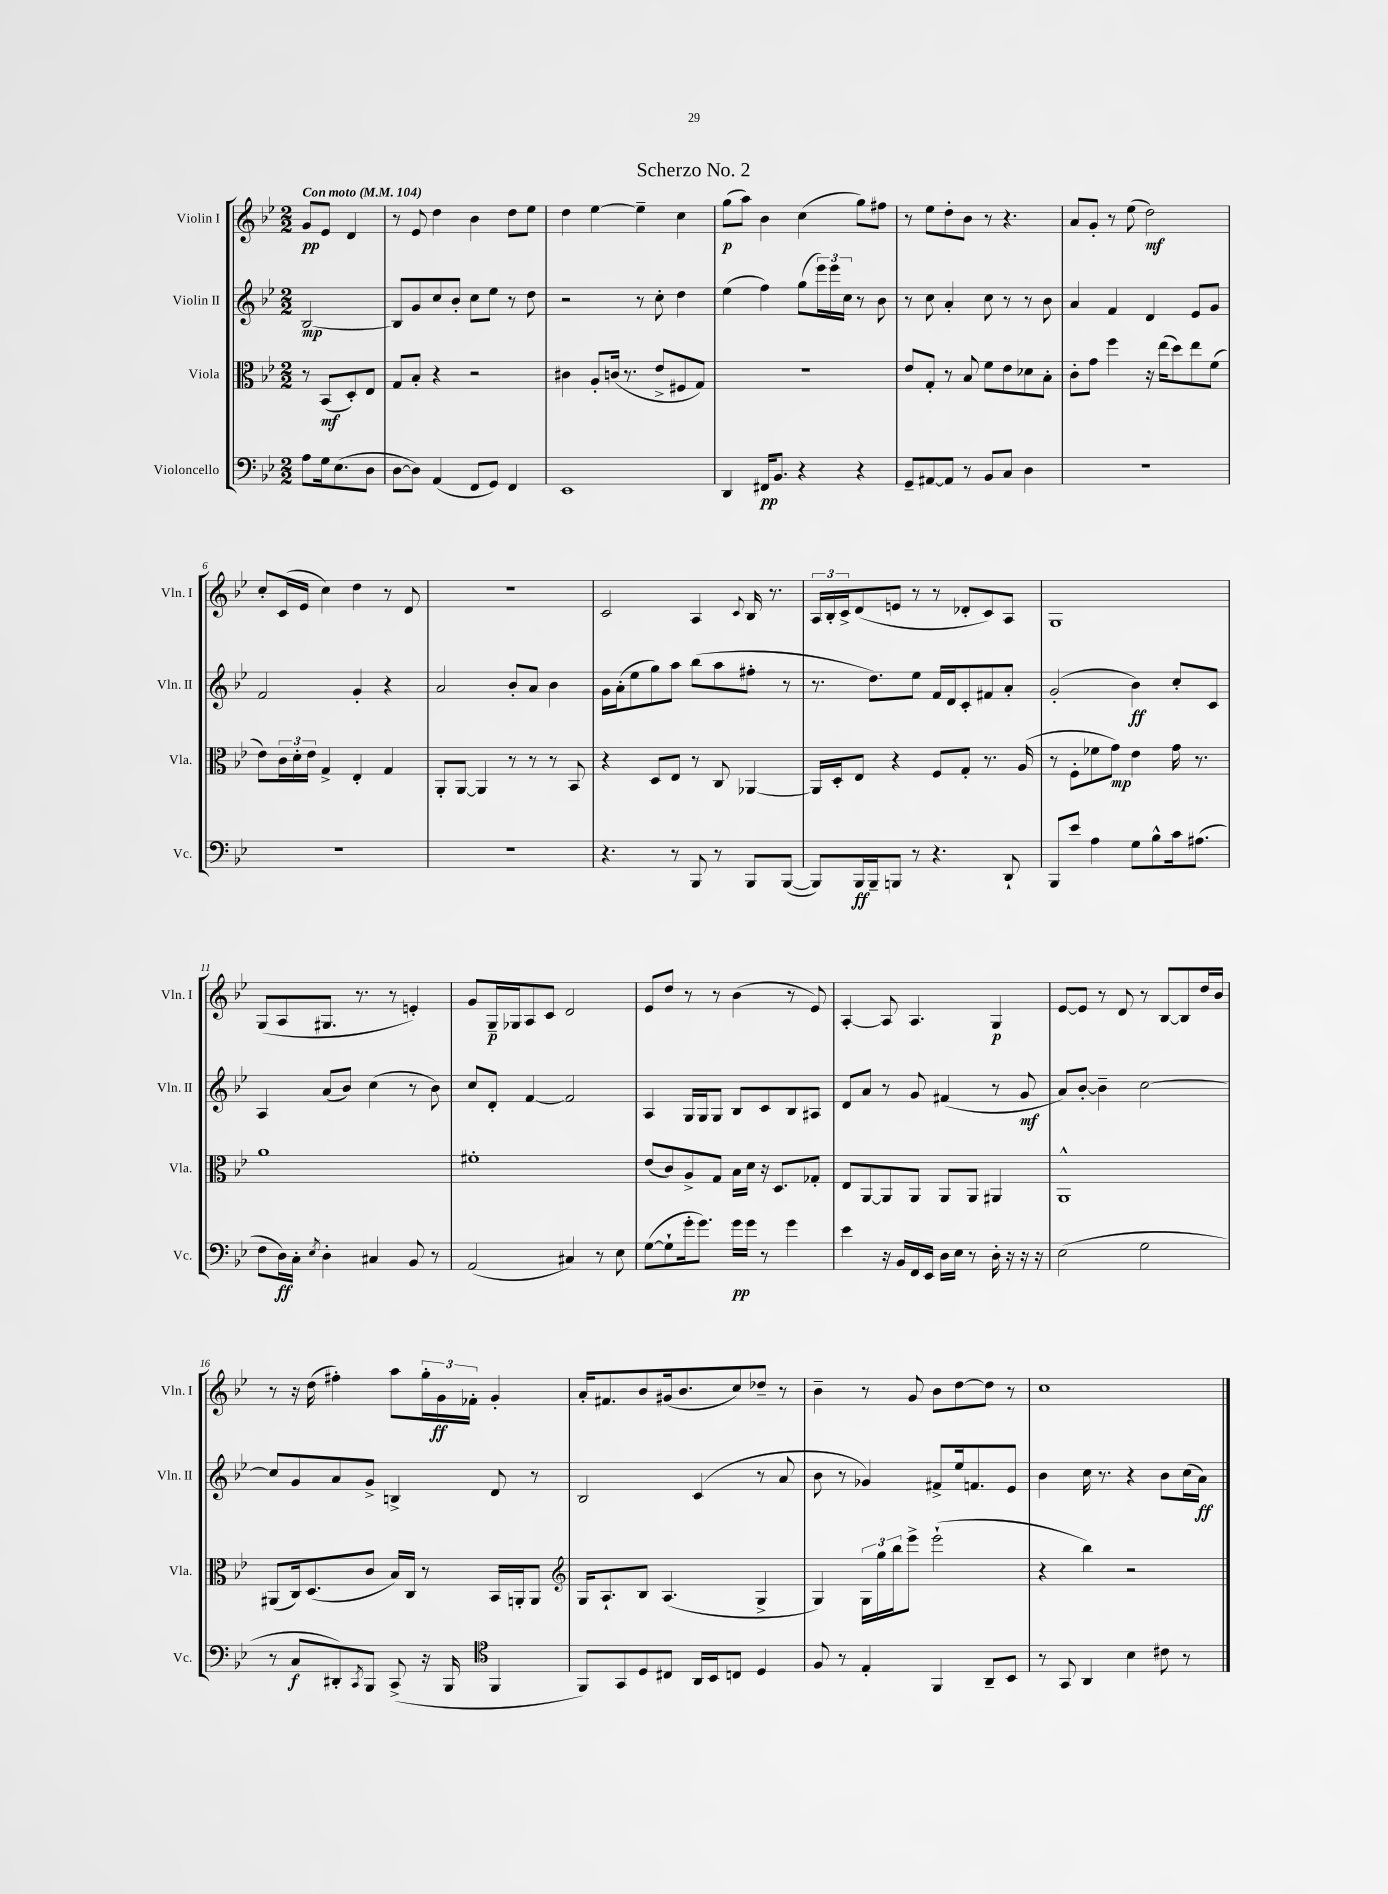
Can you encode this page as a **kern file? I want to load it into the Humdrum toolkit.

**kern	**dynam	**kern	**dynam	**kern	**dynam	**kern	**dynam
*part4	*part4	*part3	*part3	*part2	*part2	*part1	*part1
*staff4	*staff4	*staff3	*staff3	*staff2	*staff2	*staff1	*staff1
*I"Violoncello	*	*I"Viola	*	*I"Violin II	*	*I"Violin I	*
*I'Vc.	*	*I'Vla.	*	*I'Vln. II	*	*I'Vln. I	*
*clefF4	*	*clefC3	*	*clefG2	*	*clefG2	*
*k[b-e-]	*	*k[b-e-]	*	*k[b-e-]	*	*k[b-e-]	*
*M2/2	*	*M2/2	*	*M2/2	*	*M2/2	*
*MM104	*	*MM104	*	*MM104	*	*MM104	*
=	=	=	=	=	=	=	=
!	!	!	!	!	!	!LO:TX:a:B:t=Con moto	!
8A\L	.	8r	.	[2B-/	mp	8g/L	pp
16G\k	.	(8BB-/L	mf	.	.	8e-/J	.
(8.E-\	.	.	.	.	.	.	.
.	.	8D'/)	.	.	.	4d/	.
8D\J	.	8E-/J	.	.	.	.	.
=1	=1	=1	=1	=1	=1	=1	=1
[8D\L	.	8G/L	.	8B-/L]	.	8r	.
8D\J])	.	8B-'/J	.	8g/	.	8e-/	.
(4AA/	.	4r	.	8cc/	.	4dd\	.
.	.	.	.	8b-'/J	.	.	.
8FF/L	.	2r	.	8cc\L	.	4b-\	.
8GG/J)	.	.	.	8ee-\J	.	.	.
4FF/	.	.	.	8r	.	8dd\L	.
.	.	.	.	8dd\	.	8ee-\J	.
=2	=2	=2	=2	=2	=2	=2	=2
1EE-	.	4c#X\	.	2r	.	4dd\	.
.	.	8A'/L	.	.	.	[4ee-\	.
.	.	(16cn/Jk	.	.	.	.	.
.	.	8.r	.	.	.	.	.
.	.	.	.	8r	.	4ee-~\]	.
.	.	8e-^/L	.	8cc'\	.	.	.
.	.	8F#X/	.	4dd\	.	4cc\	.
.	.	8G/J)	.	.	.	.	.
=3	=3	=3	=3	=3	=3	=3	=3
4DD/	.	1r	.	(4ee-\	.	(8gg\L	p
.	.	.	.	.	.	8aa\J)	.
16FF#X/KL	pp	.	.	4ff\)	.	4b-\	.
8.BB-/J	.	.	.	.	.	.	.
4r	.	.	.	(8gg\L	.	(4cc\	.
.	.	.	.	24eee-\L)	.	.	.
.	.	.	.	24eee-\	.	.	.
.	.	.	.	24cc\JJ	.	.	.
4r	.	.	.	8r	.	8gg\L)	.
.	.	.	.	8b-\	.	8ff#X\J	.
=4	=4	=4	=4	=4	=4	=4	=4
8GG~/L	.	8e-/L	.	8r	.	8r	.
[8AA#X/	.	8G'/J	.	8cc\	.	8ee-\L	.
8AA#/J]	.	8r	.	4a'/	.	8dd'\	.
8r	.	8B-/	.	.	.	8b-\J	.
8BB-/L	.	8f\L	.	8cc\	.	8r	.
8C/J	.	8e-\	.	8r	.	4.r	.
4D\	.	8d-X\	.	8r	.	.	.
.	.	8B-'\J	.	8b-\	.	.	.
=5	=5	=5	=5	=5	=5	=5	=5
1r	.	8c'\L	.	4a/	.	8a/L	.
.	.	8g\J	.	.	.	8g'/J	.
.	.	4ff\	.	4f/	.	8r	.
.	.	.	.	.	.	(8ee-\	.
.	.	16r	.	4d/	.	2dd\)	mf
.	.	(16ee-\KL	.	.	.	.	.
.	.	8dd\)	.	.	.	.	.
.	.	8ee-\	.	8e-/L	.	.	.
.	.	(8f\J	.	8g/J	.	.	.
!!LO:LB:g=z
=6	=6	=6	=6	=6	=6	=6	=6
1r	.	8e-\L)	.	2f/	.	8cc'/L	.
.	.	24c\L	.	.	.	(16c/L	.
.	.	24d'\	.	.	.	.	.
.	.	.	.	.	.	16e-/JJ	.
.	.	24e-\JJ	.	.	.	.	.
.	.	4G^/	.	.	.	4cc\)	.
.	.	4E-'/	.	4g'/	.	4dd\	.
.	.	4G/	.	4r	.	8r	.
.	.	.	.	.	.	8d/	.
=7	=7	=7	=7	=7	=7	=7	=7
1r	.	8AA'/L	.	2a/	.	1r	.
.	.	[8AA/J	.	.	.	.	.
.	.	4AA/]	.	.	.	.	.
.	.	8r	.	8b-'/L	.	.	.
.	.	8r	.	8a/J	.	.	.
.	.	8r	.	4b-\	.	.	.
.	.	8BB-/	.	.	.	.	.
=8	=8	=8	=8	=8	=8	=8	=8
4.r	.	4r	.	16g\LL	.	2c/	.
.	.	.	.	(16a'\J	.	.	.
.	.	.	.	8ee-\	.	.	.
.	.	8D/L	.	8gg\)	.	.	.
8r	.	8E-/J	.	8aa\J	.	.	.
8BBB-/	.	8r	.	(8bb-\L	.	4A/	.
8r	.	8C/	.	8aa\	.	.	.
.	.	.	.	.	.	8qqc/	.
8BBB-/L	.	[4AA-X/	.	8ff#X'\J	.	16B-/	.
.	.	.	.	.	.	8.r	.
([8BBB-/J	.	.	.	8r	.	.	.
=9	=9	=9	=9	=9	=9	=9	=9
8BBB-/L])	.	16AA-/LL]	.	8.r	.	24A/LL	.
.	.	.	.	.	.	24B-'/	.
.	.	16D'/J	.	.	.	.	.
.	.	.	.	.	.	24c^/J	.
16BBB-/L	ff	8E-/J	.	.	.	(8d/	.
16BBB-~/J	.	.	.	8.dd\L)	.	.	.
8BBBn/J	.	4r	.	.	.	8en/J	.
8r	.	.	.	8ee-\J	.	8r	.
4.r	.	8F/L	.	16f/LL	.	8r	.
.	.	.	.	16d/J	.	.	.
.	.	8G'/J	.	8c'/	.	8d-X'/L	.
.	.	8.r	.	8f#X/	.	8c/)	.
8DD`/	.	.	.	8a'/J	.	8A/J	.
.	.	(16A/	.	.	.	.	.
=10	=10	=10	=10	=10	=10	=10	=10
8BBB-/L	.	8r	.	(2g'/	.	1G	.
8e-/J	.	8F'\L	.	.	.	.	.
4A\	.	8f-X\	.	.	.	.	.
.	.	8g\J)	mp	.	.	.	.
8G\L	.	4e-\	.	4b-\)	ff	.	.
8B-^^\	.	.	.	.	.	.	.
16c\k	.	16g\	.	8cc'/L	.	.	.
(8.A#X\J	.	8.r	.	.	.	.	.
.	.	.	.	8c/J	.	.	.
!!LO:LB:g=z
=11	=11	=11	=11	=11	=11	=11	=11
8F\L	.	1a	.	4A/	.	(8G/L	.
16D\L)	ff	.	.	.	.	8A/	.
16C'\JJ	.	.	.	.	.	.	.
8qE-/	.	.	.	.	.	.	.
4D'\	.	.	.	(8a/L	.	8.G#X/J	.
.	.	.	.	8b-/J)	.	.	.
.	.	.	.	.	.	8.r	.
4C#X/	.	.	.	(4cc\	.	.	.
.	.	.	.	.	.	8r	.
8BB-/	.	.	.	8r	.	4en'/)	.
8r	.	.	.	8b-\)	.	.	.
=12	=12	=12	=12	=12	=12	=12	=12
(2AA/	.	1f#X'	.	8cc/L	.	8g/L	.
.	.	.	.	8d'/J	.	16G~/L	p
.	.	.	.	.	.	16G-X/J	.
.	.	.	.	[4f/	.	8A/	.
.	.	.	.	.	.	8c/J	.
4C#X/)	.	.	.	2f/]	.	2d/	.
8r	.	.	.	.	.	.	.
8E-\	.	.	.	.	.	.	.
=13	=13	=13	=13	=13	=13	=13	=13
([8G\L	.	(8e-/L	.	4A/	.	8e-/L	.
8G`\]	.	8c/)	.	.	.	8dd/J	.
16g'\k	.	8A^/	.	16G/LL	.	8r	.
8.g\J)	.	.	.	16G/J	.	.	.
.	.	8G/J	.	8G/J	.	8r	.
16g\LL	pp	16B-\LL	.	8B-/L	.	(4b-\	.
16g\JJ	.	16d\JJ	.	.	.	.	.
8r	.	16r	.	8c/	.	.	.
.	.	8.D/L	.	.	.	.	.
4g\	.	.	.	8B-/	.	8r	.
.	.	8G-X'/J	.	8A#X/J	.	8e-/)	.
=14	=14	=14	=14	=14	=14	=14	=14
4e-\	.	8E-/L	.	8d/L	.	[4A'/	.
.	.	[8AA/	.	8a/J	.	.	.
16r	.	8AA/]	.	8r	.	8A/]	.
16BB-/LL	.	.	.	.	.	.	.
16FF/	.	8AA/J	.	8g/	.	4.A/	.
16EE-/JJ	.	.	.	.	.	.	.
16D\LL	.	8AA/L	.	(4f#X/	.	.	.
16E-\JJ	.	.	.	.	.	.	.
8r	.	8AA/J	.	.	.	.	.
16D'\	.	4AA#X/	.	8r	.	4G/	p
16r	.	.	.	.	.	.	.
16r	.	.	.	8g/	mf	.	.
16r	.	.	.	.	.	.	.
=15	=15	=15	=15	=15	=15	=15	=15
(2E-\	.	1AA^^	.	8a/L)	.	[8e-/L	.
.	.	.	.	[8b-'/J	.	8e-/J]	.
.	.	.	.	4b-~\]	.	8r	.
.	.	.	.	.	.	8d/	.
2G\	.	.	.	[2cc\	.	8r	.
.	.	.	.	.	.	[8B-/L	.
.	.	.	.	.	.	8B-/]	.
.	.	.	.	.	.	16dd/L	.
.	.	.	.	.	.	16b-/JJ	.
!!LO:LB:g=z
=16	=16	=16	=16	=16	=16	=16	=16
8r	.	(8AA#X/L	.	8cc/L]	.	8r	.
8C/L	f	16C/k)	.	8g/	.	16r	.
.	.	(8.D/	.	.	.	(16dd\	.
8DD#X'/)	.	.	.	8a/	.	4ff#X'\)	.
8qCC/	.	.	.	.	.	.	.
8BBB-/J	.	8c/J	.	8g^/J	.	.	.
(8CC^/	.	16B-/LL)	.	4Bn^/	.	8aa\L	.
.	.	16C/JJ	.	.	.	.	.
16r	.	8r	.	.	.	24gg'\L	.
.	.	.	.	.	.	24g\	ff
16BBB-/	.	.	.	.	.	.	.
.	.	.	.	.	.	24f-X'\JJ	.
*clefC4	*	*	*	*	*	*	*
4FF/	.	16BB-/LL	.	8d/	.	4g'/	.
.	.	16AAn'/J	.	.	.	.	.
.	.	8AA/J	.	8r	.	.	.
=17	=17	=17	=17	=17	=17	=17	=17
*	*	*clefG2	*	*	*	*	*
8FF/L)	.	16G/KL	.	2B-/	.	16a'/KL	.
.	.	8.A`/	.	.	.	8.f#X/	.
8GG/	.	.	.	.	.	.	.
8D/	.	8B-/J	.	.	.	8b-/	.
8C#X/J	.	(4.A/	.	.	.	(16g#X/k	.
.	.	.	.	.	.	8.b-/	.
16AA/LL	.	.	.	(4c/	.	.	.
16BB-/J	.	.	.	.	.	.	.
8Cn/J	.	.	.	.	.	8cc/)	.
4D/	.	4G^/	.	8r	.	8dd-X~/J	.
.	.	.	.	8a/	.	8r	.
=18	=18	=18	=18	=18	=18	=18	=18
8F/	.	4G/)	.	8b-\	.	4b-~\	.
8r	.	.	.	8r	.	.	.
4E-'/	.	24G\LL	.	4g-X/)	.	8r	.
.	.	24gg\	.	.	.	.	.
.	.	24bb-\J	.	.	.	.	.
.	.	8eee-^\J	.	.	.	8g/	.
4FF/	.	(2eee-`\	.	8f#X^/L	.	8b-\L	.
.	.	.	.	16ee-/k	.	[8dd\	.
.	.	.	.	8.fn/	.	.	.
8AA~/L	.	.	.	.	.	8dd\J]	.
8BB-/J	.	.	.	8e-/J	.	8r	.
=19	=19	=19	=19	=19	=19	=19	=19
8r	.	4r	.	4b-\	.	1cc	.
8GG/	.	.	.	.	.	.	.
4AA/	.	4bb-\)	.	16cc\	.	.	.
.	.	.	.	8.r	.	.	.
4B-\	.	2r	.	4r	.	.	.
8c#X\	.	.	.	8b-\L	.	.	.
8r	.	.	.	(16cc\L	.	.	.
.	.	.	.	16a\JJ)	ff	.	.
==	==	==	==	==	==	==	==
*-	*-	*-	*-	*-	*-	*-	*-
